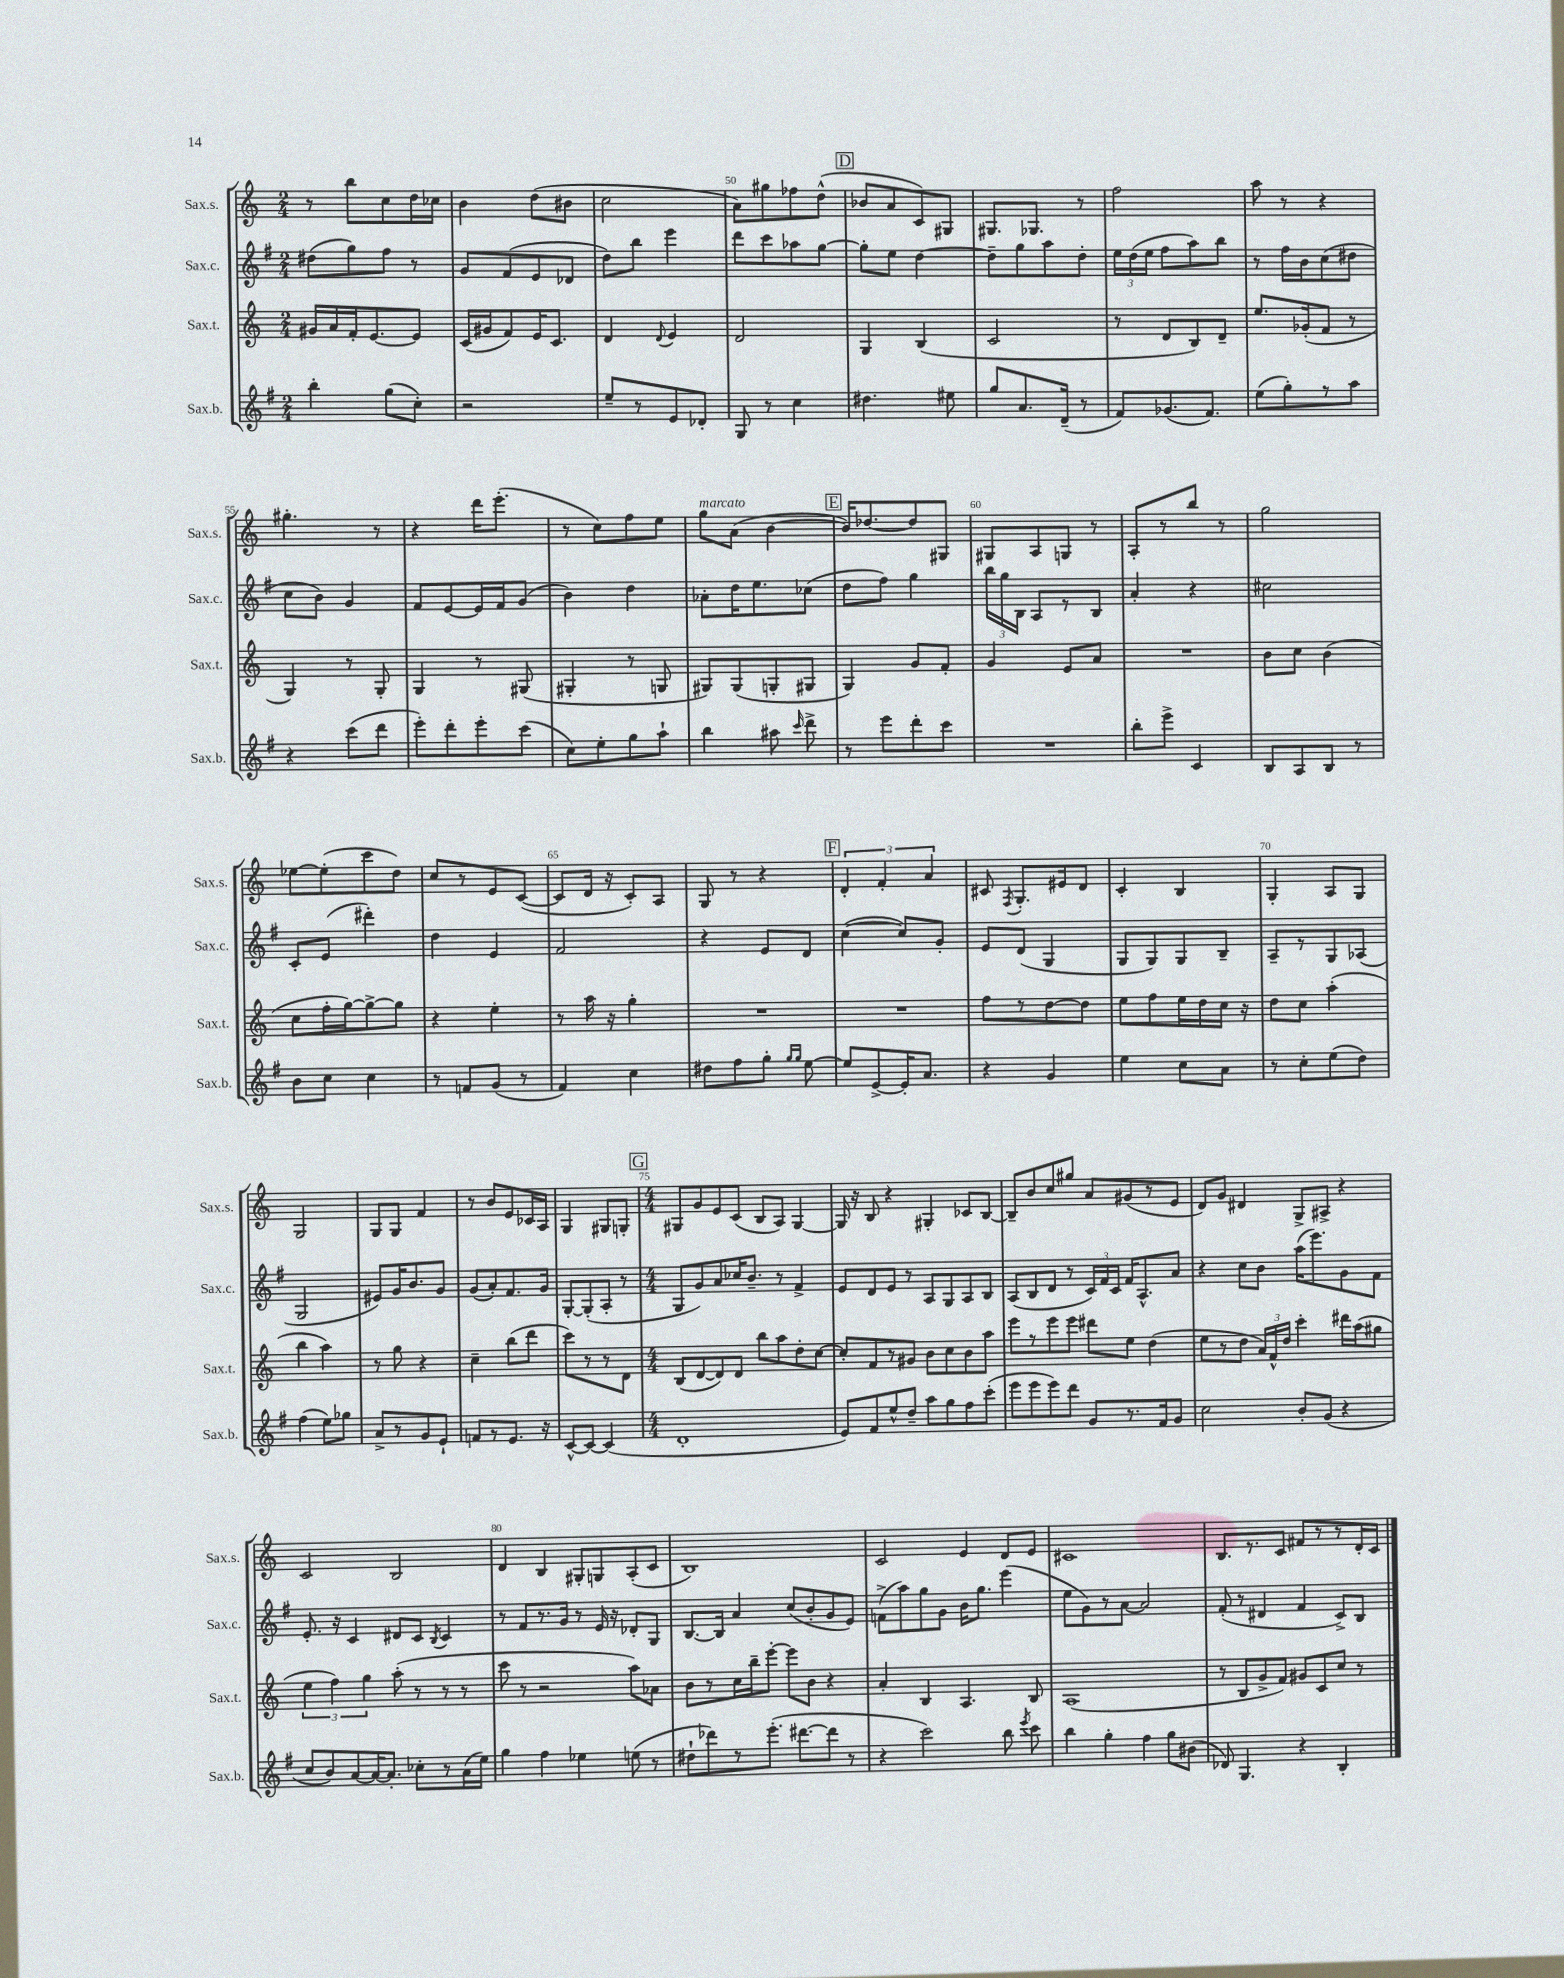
<<
\new StaffGroup <<
\new Staff = "s0" \with { instrumentName = "Sax.s." shortInstrumentName = "Sax.s." } {
    \clef treble \key c \major \numericTimeSignature \time 2/4
    \autoBeamOff r8 b''8[ c''8 d''16 ces''16] |
    b'4 d''8[( bis'8] |
    c''2 |
    a'8[) gis''8 fes''8 d''8]-^( |
    \mark \markup { \box "D" } bes'8[ a'8 c'8) gis8] |
    gis8.[ ges8.] r8 |
    f''2 |
    a''8 r8 r4 |
    gis''4.-. r8 |
    r4 d'''16[ e'''8.]-.( |
    r8 c''8[) f''8 e''8] |
    g''8[^\markup { \italic "marcato" } a'8]( b'4~ |
    \mark \markup { \box "E" } b'16[) des''8.~ des''8 gis8] |
    gis8[ a8 g8] r8 |
    a8[-. r8 b''8] r8 |
    g''2 |
    ees''8[~ ees''8-.( c'''8 d''8]) |
    c''8[ r8 e'8 c'8]~( |
    c'8[ d'16] r16 c'8[-.) a8] |
    g8 r8 r4 |
    \mark \markup { \box "F" } \tuplet 3/2 { d'4-. f'4-. a'4 } |
    cis'8 \acciaccatura { f8 } g8.[-. eis'16 d'8] |
    c'4-. b4 |
    g4-. a8[ g8] |
    g2 |
    g8[ g8] f'4 |
    r8 b'8[ e'8 ces'16 a16] |
    g4 gis8[ g8]-. |
    \mark \markup { \box "G" } \numericTimeSignature \time 4/4 gis8[ g'8 e'8 c'8]( b8[ a8]) gis4~ |
    gis16 r16 b8 r4 gis4-. ces'8[ b8]~ |
    b8[-- b'8 c''8 gis''8] a'8[ gis'8( r8 e'8] |
    d'8[) g'8] dis'4 g8[-> ais8]-> r4 |
    c'2 b2 |
    d'4 b4 gis8[-. g8 a8-.( c'8] |
    b1) |
    c'2 e'4 d'8[ e'8] |
    cis'1 |
    b8.[ r8. c'8] fis'8[ r8 r8 d'16-. c'16] \bar "|." |
}
\new Staff = "s1" \with { instrumentName = "Sax.c." shortInstrumentName = "Sax.c." } {
    \clef treble \key g \major \numericTimeSignature \time 2/4
    \autoBeamOff dis''8[( g''8) fis''8] r8 |
    g'8[ fis'8( e'8 des'8] |
    d''8[) b''8] e'''4 |
    d'''8[ c'''8 aes''8 g''8]~ |
    \mark \markup { \box "D" } g''8[-. e''8] d''4~ |
    d''8[-- g''8 a''8 d''8]-. |
    \tuplet 3/2 { e''16[ d''16( e''16] } fis''8[ a''8) b''8] |
    r8 fis''16[ b'16 c''8( dis''8] |
    c''8[ b'8]) g'4 |
    fis'8[ e'8~ e'16 fis'16 g'8]( |
    b'4) d''4 |
    aes'8[-. d''16 e''8. ces''8]( |
    \mark \markup { \box "E" } d''8[ fis''8]) g''4 |
    \tuplet 3/2 { b''16[ g''16 b16] } a8[ r8 b8] |
    a'4-. r4 |
    cis''2 |
    c'8[-. e'8]( dis'''4-.) |
    d''4 e'4 |
    fis'2 |
    r4 e'8[ d'8] |
    \mark \markup { \box "F" } c''4~( c''8[) g'8]-. |
    e'8[ d'8]( g4 |
    g8[ g8) g8 b8]-- |
    a8[-- r8 g8 aes8]( |
    g2 |
    eis'8[) g'16 b'8. g'8] |
    g'8[( a'8-.) fis'8. g'16] |
    g8[~-. g8-.( a8]-. r8 |
    \mark \markup { \box "G" } \numericTimeSignature \time 4/4 g8[ g'8) a'8 ces''16 b'8.]-- r8 fis'4-> |
    e'8[ d'8 e'8] r8 a8[ g8 a8 b8] |
    a8[( b8 d'8] r8 \tuplet 3/2 { c'16[) fis'16 c'16] } fis'16[ a8.-^ a'8] |
    r4 c''8[ b'8] a''16[( e'''8.) g'8 fis'8] |
    e'8.-. r16 c'4 dis'8[ c'8] \acciaccatura { b8 } c'4 |
    r8 fis'8[ r8. g'16] r8 e'16 r16 des'8[-. g8] |
    b8.[~ b16] a'4 c''8[( b'8-. g'8 e'8]) |
    f'8[->( a''8) g''8 g'8] b'16[ g''8.] e'''4( |
    e''8[ g'8) r8 a'8]~ a'2 |
    fis'8-.( r8 dis'4 fis'4 c'8[->) b8] \bar "|." |
}
\new Staff = "s2" \with { instrumentName = "Sax.t." shortInstrumentName = "Sax.t." } {
    \clef treble \key c \major \numericTimeSignature \time 2/4
    \autoBeamOff gis'16[ a'16 f'16-. e'8.~ e'8] |
    c'16[( gis'16 f'8) e'16 c'8.] |
    d'4 \appoggiatura { d'8 } e'4 |
    d'2 |
    \mark \markup { \box "D" } g4 b4( |
    c'2 |
    r8 d'8[ b8) d'8]-- |
    e''8.[ ges'16-.( f'8] r8 |
    g4) r8 g8-. |
    g4 r8 gis8( |
    gis4-. r8 g8 |
    gis8[) gis8( g8-. gis8] |
    \mark \markup { \box "E" } g4) g'8[ f'8]-. |
    g'4 e'8[ a'8] |
    R2 |
    b'8[ c''8] b'4( |
    c''8[ f''16-. g''16~) g''8~-> g''8] |
    r4 e''4-. |
    r8 a''16 r16 g''4-. |
    R2 |
    \mark \markup { \box "F" } R2 |
    f''8[ r8 d''8~ d''8] |
    e''8[ f''8 e''16 d''16 c''16] r16 |
    d''8[ c''8] a''4-.( |
    b''4 a''4) |
    r8 g''8 r4 |
    c''4-- b''8[( d'''8] |
    c'''8[) r8 r8 d'8] |
    \mark \markup { \box "G" } \numericTimeSignature \time 4/4 b8[( d'8~ d'8) d'8] b''8[ a''8 d''8-. c''8]~ |
    c''8[-. f'8 r8 gis'8] b'8[ c''8 b'8 a''8] |
    e'''8[ r8 e'''8 e'''8] dis'''8[ e''8] d''4( |
    e''8[ r8 d''8] \tuplet 3/2 { a'16[) f'16-^ d''16] } c'''4-. dis'''16[ a''16( gis''8] |
    \tuplet 3/2 { e''4 f''4) g''4 } a''8-.( r8 r8 r8 |
    c'''8 r8 r2 a''8[) aes'8] |
    b'8[ r8 c''16 b''16-- e'''8]~-. e'''8[ b'8] r4 |
    a'4-. b4 a4. b8 |
    a1( |
    r8 b8[ g'8-> f'8]) gis'8[ c'8 c''8] r8 \bar "|." |
}
\new Staff = "s3" \with { instrumentName = "Sax.b." shortInstrumentName = "Sax.b." } {
    \clef treble \key g \major \numericTimeSignature \time 2/4
    \autoBeamOff b''4-. g''8[( c''8]-.) |
    r2 |
    e''8[-- r8 e'8 des'8]-. |
    g8 r8 c''4 |
    \mark \markup { \box "D" } dis''4. eis''8 |
    g''8[ a'8. d'16]--( r8 |
    fis'8[) ges'8.( fis'8.]) |
    e''8[( g''8-.) r8 a''8] |
    r4 c'''8[( d'''8] |
    e'''8[-.) d'''8-. e'''8-. c'''8]( |
    c''8[) e''8-. g''8 a''8]-! |
    b''4 ais''8 \grace { c'''16 } d'''8-> |
    \mark \markup { \box "E" } r8 e'''8[ d'''8-. c'''8] |
    R2 |
    b''8[-. e'''8]-> c'4 |
    b8[ a8 b8] r8 |
    b'8[ c''8] c''4 |
    r8 f'8[ g'8]( r8 |
    fis'4) c''4 |
    dis''8[ fis''8 g''8]-. \grace { g''16[ g''16] } e''8~ |
    \mark \markup { \box "F" } e''8[ e'8~-> e'16-. a'8.] |
    r4 g'4 |
    e''4 c''8[ a'8] |
    r8 c''8[-. e''8( d''8]) |
    fis''4( e''8[) ges''8] |
    a'8[-> r8 g'8 e'8]-! |
    f'8[ r8 e'8.] r16 |
    c'8[~-^ c'8]~ c'4( |
    \mark \markup { \box "G" } \numericTimeSignature \time 4/4 d'1-. |
    e'8[) fis'8 e''8-^ d''8]-- a''8[ g''8 fis''8 c'''8]-.( |
    e'''8[ e'''8 e'''8) d'''8] g'8[ r8. fis'16 g'8] |
    c''2 b'8[-. g'8]( r4 |
    c''8[ b'8) a'8~ a'16~ a'8.]-. ces''8[-. r8 a'16( e''16]) |
    g''4 fis''4 ees''4 e''8( r8 |
    dis''8[-! des'''8) r8 e'''8.]-.( dis'''8.[~ dis'''8] r8 |
    r4 c'''2) b''8 \acciaccatura { e'''8 } c'''8 |
    b''4 g''4-. fis''4 g''8[ bis'8]( |
    des'8) g4. r4 b4-. \bar "|." |
}
>>
>>
\layout { \context { \Score currentBarNumber = #47 \override BarNumber.break-visibility = ##(#f #t #t) barNumberVisibility = #(every-nth-bar-number-visible 5) } }
